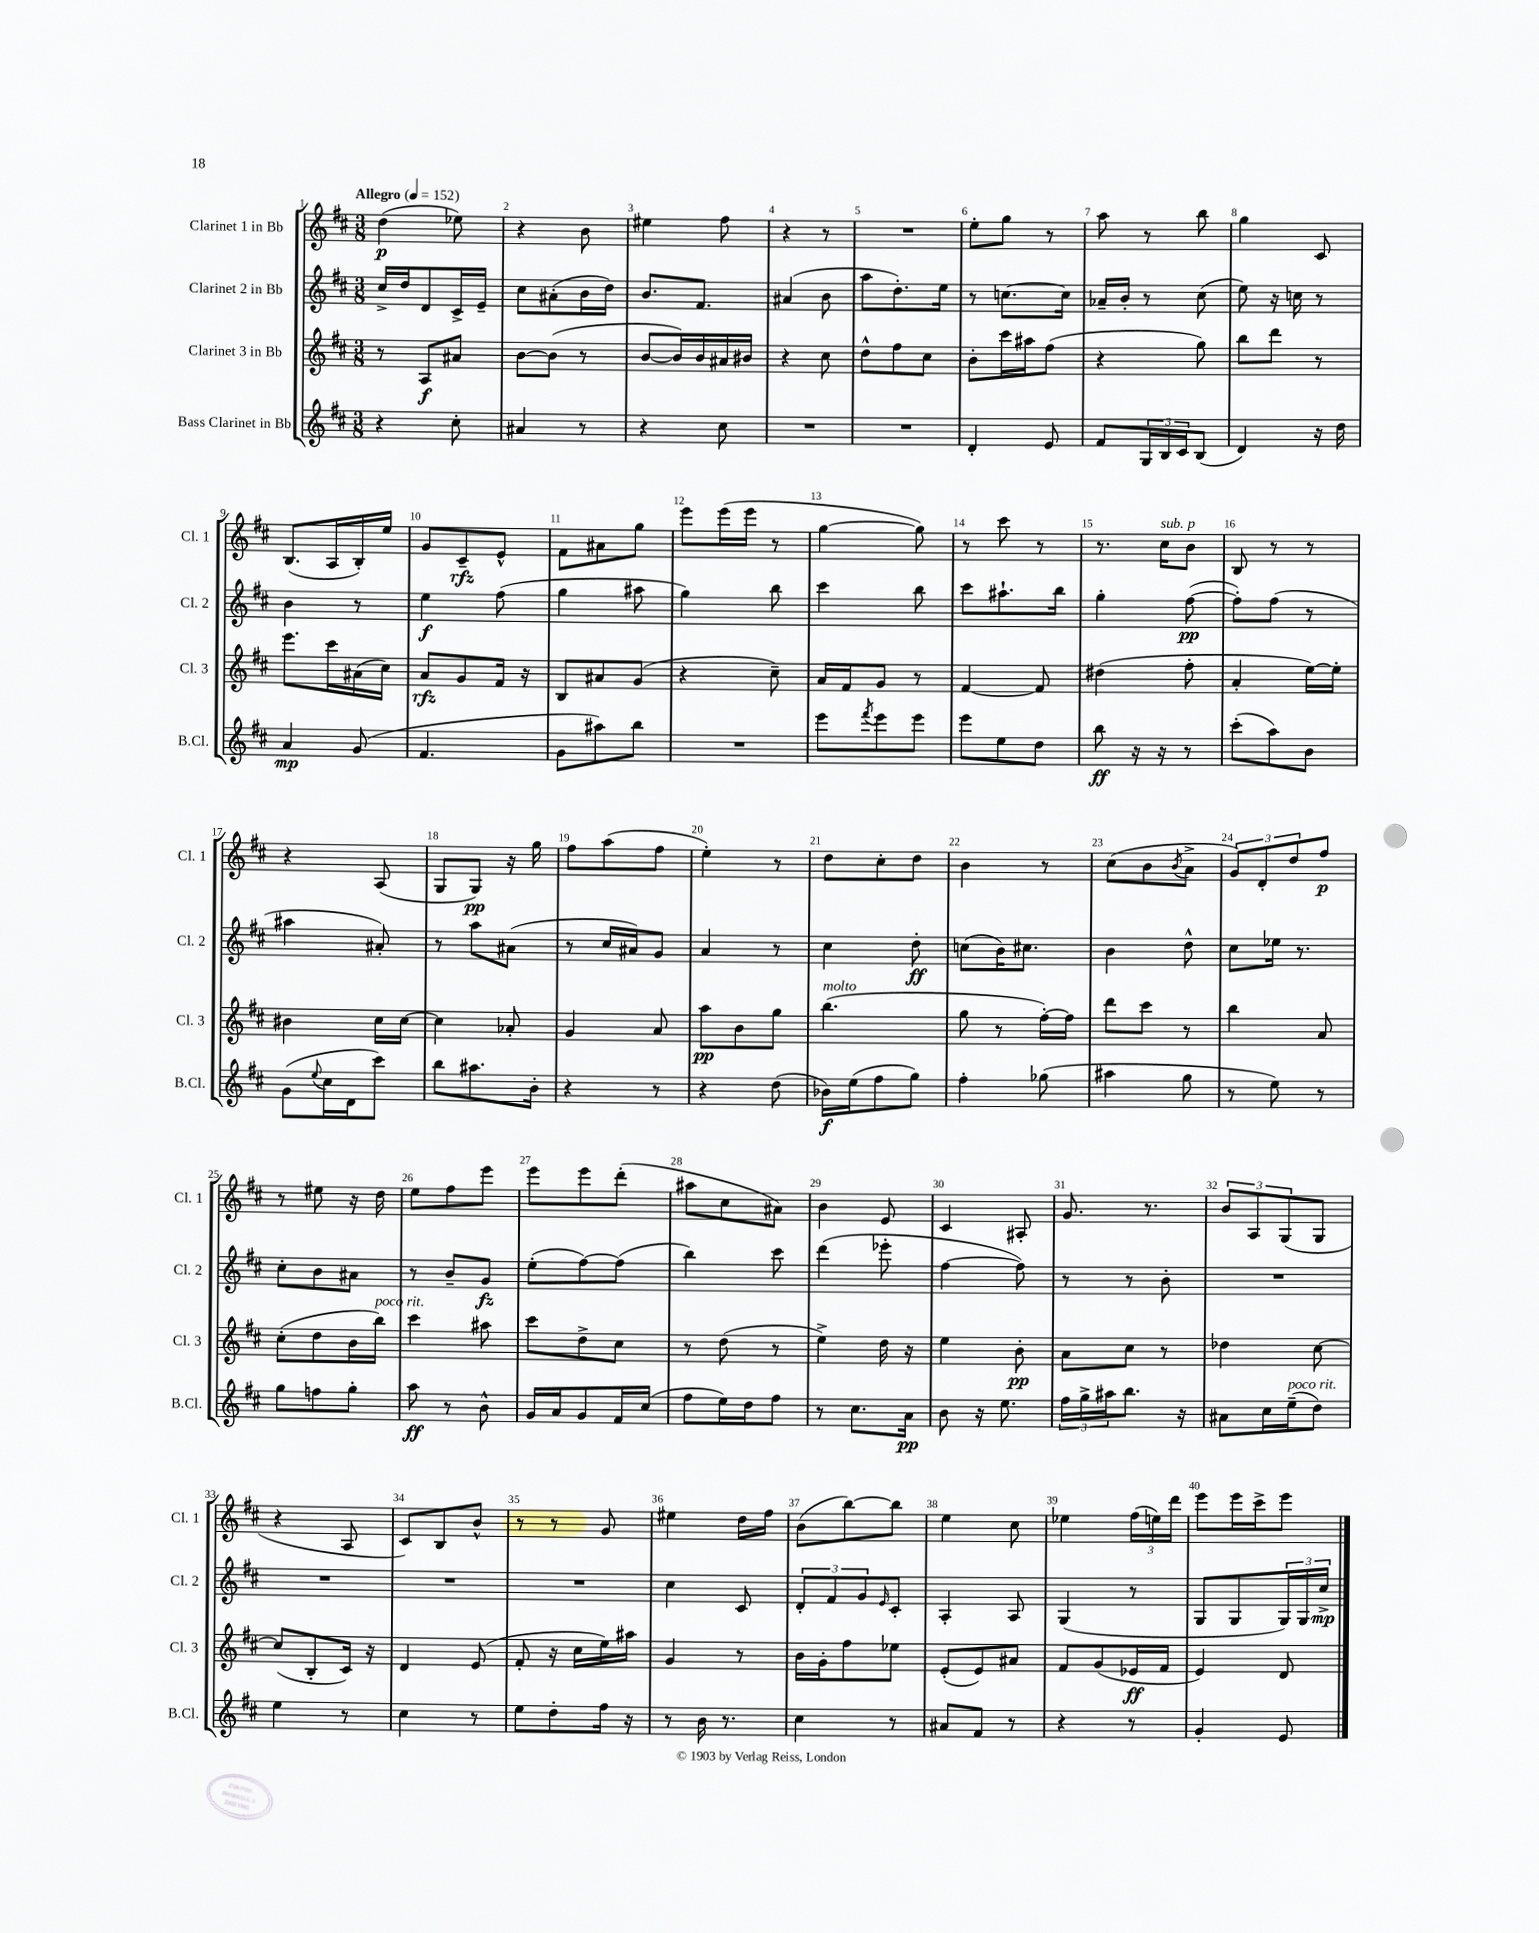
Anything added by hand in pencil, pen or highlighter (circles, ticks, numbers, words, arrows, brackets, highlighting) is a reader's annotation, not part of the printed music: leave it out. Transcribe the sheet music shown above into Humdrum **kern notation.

**kern	**dynam	**kern	**dynam	**kern	**dynam	**kern	**dynam
*part4	*part4	*part3	*part3	*part2	*part2	*part1	*part1
*staff4	*staff4	*staff3	*staff3	*staff2	*staff2	*staff1	*staff1
*I"Bass Clarinet in Bb	*	*I"Clarinet 3 in Bb	*	*I"Clarinet 2 in Bb	*	*I"Clarinet 1 in Bb	*
*I'B.Cl.	*	*I'Cl. 3	*	*I'Cl. 2	*	*I'Cl. 1	*
*clefG2	*	*clefG2	*	*clefG2	*	*clefG2	*
*k[f#c#]	*	*k[f#c#]	*	*k[f#c#]	*	*k[f#c#]	*
*M3/8	*	*M3/8	*	*M3/8	*	*M3/8	*
*MM152	*	*MM152	*	*MM152	*	*MM152	*
=1	=1	=1	=1	=1	=1	=1	=1
!	!	!	!	!	!	!LO:TX:a:B:t=Allegro	!
4r	.	8r	.	16cc#^/LL	.	(4dd\	p
.	.	.	.	16dd/J	.	.	.
.	.	8A/L	f	8d/	.	.	.
8cc#'\	.	8a#X/J	.	16c#^/L	.	8ee-X\)	.
.	.	.	.	16e~/JJ	.	.	.
=2	=2	=2	=2	=2	=2	=2	=2
4a#X/	.	[8b\L	.	8cc#\L	.	4r	.
.	.	(8b\J]	.	(8a#X'\	.	.	.
8r	.	8r	.	16b\L	.	8b\	.
.	.	.	.	16dd\JJ)	.	.	.
=3	=3	=3	=3	=3	=3	=3	=3
4r	.	[8b/L	.	8.b/L	.	4ee#X\	.
.	.	16b/L])	.	.	.	.	.
.	.	16b/	.	8.f#/J	.	.	.
8cc#\	.	16a#X/	.	.	.	8ff#\	.
.	.	16b#X/JJ	.	.	.	.	.
=4	=4	=4	=4	=4	=4	=4	=4
4.r	.	4r	.	(4a#X/	.	4r	.
.	.	8cc#\	.	8b\	.	8r	.
=5	=5	=5	=5	=5	=5	=5	=5
4.r	.	8dd^^\L	.	8aa\L	.	4.r	.
.	.	8ff#\	.	8.dd'\)	.	.	.
.	.	8cc#\J	.	.	.	.	.
.	.	.	.	16ee\Jk	.	.	.
=6	=6	=6	=6	=6	=6	=6	=6
4d'/	.	8b'\L	.	8r	.	8ee'\L	.
.	.	16ccc#\L	.	[8.ccn\L	.	8gg\J	.
.	.	16aa#X\J	.	.	.	.	.
8e/	.	(8ff#\J	.	.	.	8r	.
.	.	.	.	16cc\Jk]	.	.	.
=7	=7	=7	=7	=7	=7	=7	=7
8f#/L	.	4r	.	16a-X~/LL	.	8aa\	.
.	.	.	.	16b'/JJ	.	.	.
24G/L	.	.	.	8r	.	8r	.
24B/	.	.	.	.	.	.	.
24c#/J	.	.	.	.	.	.	.
(8B/J	.	8gg\)	.	(8cc#\	.	8bb\	.
=8	=8	=8	=8	=8	=8	=8	=8
4d/)	.	8bb\L	.	8ee\)	.	4gg\	.
.	.	8ddd\J	.	16r	.	.	.
.	.	.	.	16ccn\	.	.	.
16r	.	8r	.	8r	.	8c#/	.
16dd\	.	.	.	.	.	.	.
!!LO:LB:g=z
=9	=9	=9	=9	=9	=9	=9	=9
4a/	mp	8.eee\L	.	4b\	.	(8.B/L	.
.	.	16ccc#\L	.	.	.	16A/L	.
(8g/	.	(16a#X\	.	8r	.	16B'/)	.
.	.	16cc#\JJ)	.	.	.	16ee/JJ	.
=10	=10	=10	=10	=10	=10	=10	=10
4.f#/	.	8a/L	rfz	4ee\	f	8g/L	.
.	.	8g/	.	.	.	8c#~/	rfz
.	.	16f#/Jk	.	(8ff#\	.	8e^^/J	.
.	.	16r	.	.	.	.	.
=11	=11	=11	=11	=11	=11	=11	=11
8g\L	.	8B/L	.	4gg\	.	8f#\L	.
8aa#X\)	.	8a#X/	.	.	.	8a#X\	.
8bb\J	.	(8g/J	.	8aa#X\	.	8gg\J	.
=12	=12	=12	=12	=12	=12	=12	=12
4.r	.	4r	.	4gg\)	.	8eee\L	.
.	.	.	.	.	.	(16eee\L	.
.	.	.	.	.	.	16eee\JJ	.
.	.	8cc#~\)	.	8bb\	.	8r	.
=13	=13	=13	=13	=13	=13	=13	=13
8eee\L	.	16a/LL	.	4ccc#\	.	[4gg\	.
.	.	16f#/J	.	.	.	.	.
8qfff#/	.	.	.	.	.	.	.
8eee\	.	8g/J	.	.	.	.	.
8eee\J	.	8r	.	8bb\	.	8gg\])	.
=14	=14	=14	=14	=14	=14	=14	=14
8eee\L	.	[4f#/	.	8ccc#\L	.	8r	.
8ee\	.	.	.	8.aa#X`\	.	8ccc#\	.
8dd\J	.	8f#/]	.	.	.	8r	.
.	.	.	.	16bb\Jk	.	.	.
=15	=15	=15	=15	=15	=15	=15	=15
8bb\	ff	(4dd#X\	.	4gg'\	.	8.r	.
16r	.	.	.	.	.	.	.
!	!	!	!	!	!	!LO:TX:a:i:t=sub. p	!
16r	.	.	.	.	.	16cc#\KL	.
8r	.	8ff#'\	.	([8ff#\	pp	8b\J	.
=16	=16	=16	=16	=16	=16	=16	=16
(8ccc#'\L	.	4a'/	.	8ff#'\L])	.	8B/	.
8aa\)	.	.	.	(8ff#\J	.	8r	.
8b\J	.	[16ee\LL)	.	8r	.	8r	.
.	.	16ee'\JJ]	.	.	.	.	.
!!LO:LB:g=z
=17	=17	=17	=17	=17	=17	=17	=17
(8g\L	.	4b#X\	.	4aa#X\	.	4r	.
8qqee/	.	.	.	.	.	.	.
16cc#\L	.	.	.	.	.	.	.
16d\J	.	.	.	.	.	.	.
8ccc#\J)	.	16cc#\LL	.	8a#X'/)	.	(8A/	.
.	.	[16cc#\JJ	.	.	.	.	.
=18	=18	=18	=18	=18	=18	=18	=18
8bb\L	.	4cc#\]	.	8r	.	8G/L	.
8.aa#X\	.	.	.	8aa\L	.	8G/J)	pp
.	.	8a-X'/	.	(8a#X\J	.	16r	.
16b'\Jk	.	.	.	.	.	16gg\	.
=19	=19	=19	=19	=19	=19	=19	=19
4r	.	4g/	.	8r	.	8ff#\L	.
.	.	.	.	16cc#/LL	.	(8aa\	.
.	.	.	.	16a#X/J)	.	.	.
8r	.	8a/	.	8g/J	.	8ff#\J	.
=20	=20	=20	=20	=20	=20	=20	=20
4r	.	8aa\L	pp	4a/	.	4ee'\)	.
.	.	8b\	.	.	.	.	.
(8dd\	.	8gg\J	.	8r	.	8r	.
=21	=21	=21	=21	=21	=21	=21	=21
!	!	!LO:TX:a:i:t=molto	!	!	!	!	!
16b-X\LL)	f	(4.bb\	.	4cc#\	.	8dd\L	.
(16ee\J	.	.	.	.	.	.	.
8ff#\	.	.	.	.	.	8cc#'\	.
8gg\J)	.	.	.	8dd'\	ff	8dd\J	.
=22	=22	=22	=22	=22	=22	=22	=22
4ff#'\	.	8gg\	.	(8ccn\L	.	4b\	.
.	.	8r	.	16b\K)	.	.	.
.	.	.	.	8.cc#X\J	.	.	.
(8gg-X\	.	[16ff#'\LL)	.	.	.	8r	.
.	.	16ff#\JJ]	.	.	.	.	.
=23	=23	=23	=23	=23	=23	=23	=23
4aa#X\	.	8ddd\L	.	4b\	.	(8cc#\L	.
.	.	8ccc#\J	.	.	.	8b\	.
.	.	.	.	.	.	8qb/	.
8gg\	.	8r	.	8dd^^\	.	8a^\J	.
=24	=24	=24	=24	=24	=24	=24	=24
8r	.	4bb\	.	8cc#\L	.	12g/L)	.
.	.	.	.	.	.	12d'/	.
8ee\)	.	.	.	16ee-X\Jk	.	.	.
.	.	.	.	.	.	12dd/	.
.	.	.	.	8.r	.	.	.
8r	.	8a/	.	.	.	8ff#/J	p
!!LO:LB:g=z
=25	=25	=25	=25	=25	=25	=25	=25
8gg\L	.	(8cc#'\L	.	8cc#'\L	.	8r	.
8ffn\	.	8dd\	.	8b\	.	8ee#X\	.
8gg'\J	.	16b\L	.	8a#X\J	.	16r	.
!	!	!LO:TX:a:i:t=poco rit.	!	!	!	!	!
.	.	16bb\JJ)	.	.	.	16dd\	.
=26	=26	=26	=26	=26	=26	=26	=26
8aa\	ff	4ccc#\	.	8r	.	8ee\L	.
8r	.	.	.	8b~/L	.	8ff#\	.
8b^^\	.	8aa#X\	.	8g/J	fz	8eee\J	.
=27	=27	=27	=27	=27	=27	=27	=27
16g/LL	.	8ccc#\L	.	(8ee'\L	.	8eee\L	.
16a/J	.	.	.	.	.	.	.
8g/	.	8dd^\	.	[8ff#\)	.	8eee\	.
16f#/L	.	8cc#\J	.	(8ff#\J]	.	(8ddd'\J	.
(16cc#/JJ	.	.	.	.	.	.	.
=28	=28	=28	=28	=28	=28	=28	=28
8ff#\L	.	8r	.	4bb\)	.	8aa#X\L	.
16ee\L)	.	(8dd\	.	.	.	8cc#\	.
16dd\J	.	.	.	.	.	.	.
8ff#\J	.	8r	.	8ccc#\	.	8a#X\J)	.
=29	=29	=29	=29	=29	=29	=29	=29
8r	.	4ee^\)	.	(4ddd\	.	4b\	.
8.cc#\L	.	.	.	.	.	.	.
.	.	16dd\	.	8eee-X'\	.	8e/	.
16a\Jk	pp	16r	.	.	.	.	.
=30	=30	=30	=30	=30	=30	=30	=30
8b\	.	4ee\	.	[4ff#\	.	4c#/	.
16r	.	.	.	.	.	.	.
8.ee\	.	.	.	.	.	.	.
.	.	8b'\	pp	8ff#\])	.	8A#X'/	.
=31	=31	=31	=31	=31	=31	=31	=31
24ff#\LL	.	8a\L	.	8r	.	8.g/	.
24gg^\	.	.	.	.	.	.	.
24aa#X\J	.	.	.	.	.	.	.
8.bb\J	.	8cc#\J	.	8r	.	.	.
.	.	.	.	.	.	8.r	.
.	.	8r	.	8b'\	.	.	.
16r	.	.	.	.	.	.	.
=32	=32	=32	=32	=32	=32	=32	=32
8a#X\L	.	4dd-X\	.	4.r	.	12b/L	.
.	.	.	.	.	.	12A/	.
16cc#\L	.	.	.	.	.	.	.
.	.	.	.	.	.	(12G/	.
!LO:TX:a:i:t=poco rit.	!	!	!	!	!	!	!
(16ee~\J	.	.	.	.	.	.	.
8dd\J)	.	[8cc#\	.	.	.	8G/J	.
!!LO:LB:g=z
=33	=33	=33	=33	=33	=33	=33	=33
4ee\	.	(8cc#/L]	.	4.r	.	4r	.
.	.	8B'/	.	.	.	.	.
8r	.	16c#/Jk)	.	.	.	8A/	.
.	.	16r	.	.	.	.	.
=34	=34	=34	=34	=34	=34	=34	=34
4cc#\	.	4d/	.	4.r	.	8c#/L)	.
.	.	.	.	.	.	8B/	.
8r	.	(8e/	.	.	.	8b^^/J	.
=35	=35	=35	=35	=35	=35	=35	=35
8ee\L	.	8f#'/	.	4.r	.	8r	.
8dd'\	.	16r	.	.	.	8r	.
.	.	16cc#\LL	.	.	.	.	.
16ff#\Jk	.	16ee\)	.	.	.	8g/	.
16r	.	16aa#X\JJ	.	.	.	.	.
=36	=36	=36	=36	=36	=36	=36	=36
8r	.	4g/	.	4cc#\	.	4ee#X\	.
16b\	.	.	.	.	.	.	.
8.r	.	.	.	.	.	.	.
.	.	8r	.	8c#/	.	16dd\LL	.
.	.	.	.	.	.	16ff#\JJ	.
=37	=37	=37	=37	=37	=37	=37	=37
4cc#\	.	16b\LL	.	12d'/L	.	(8b\L	.
.	.	16g'\J	.	.	.	.	.
.	.	.	.	12f#/	.	.	.
.	.	8ff#\	.	.	.	[8bb\)	.
.	.	.	.	12g/	.	.	.
.	.	.	.	16qqe/	.	.	.
8r	.	8ee-X\J	.	8c#'/J	.	8bb\J]	.
=38	=38	=38	=38	=38	=38	=38	=38
8a#X/L	.	(8e'/L	.	4A'/	.	4ee\	.
8f#/J	.	8e/)	.	.	.	.	.
8r	.	8a#X/J	.	8A/	.	8cc#\	.
=39	=39	=39	=39	=39	=39	=39	=39
4r	.	8f#/L	.	(4G/	.	4ee-X\	.
.	.	(8g/	.	.	.	.	.
8r	.	16e-X/L	ff	8r	.	(24ff#\LL	.
.	.	.	.	.	.	24een\)	.
.	.	16f#/JJ	.	.	.	.	.
.	.	.	.	.	.	24ddd\JJ	.
=40	=40	=40	=40	=40	=40	=40	=40
4g'/	.	4e/)	.	8G/L	.	8eee\L	.
.	.	.	.	8G/	.	16eee\L	.
.	.	.	.	.	.	16ccc#^\J	.
8e/	.	8d/	.	24G/L)	.	8eee\J	.
.	.	.	.	24G/	.	.	.
.	.	.	.	24cc#^/JJ	mp	.	.
==	==	==	==	==	==	==	==
*-	*-	*-	*-	*-	*-	*-	*-
